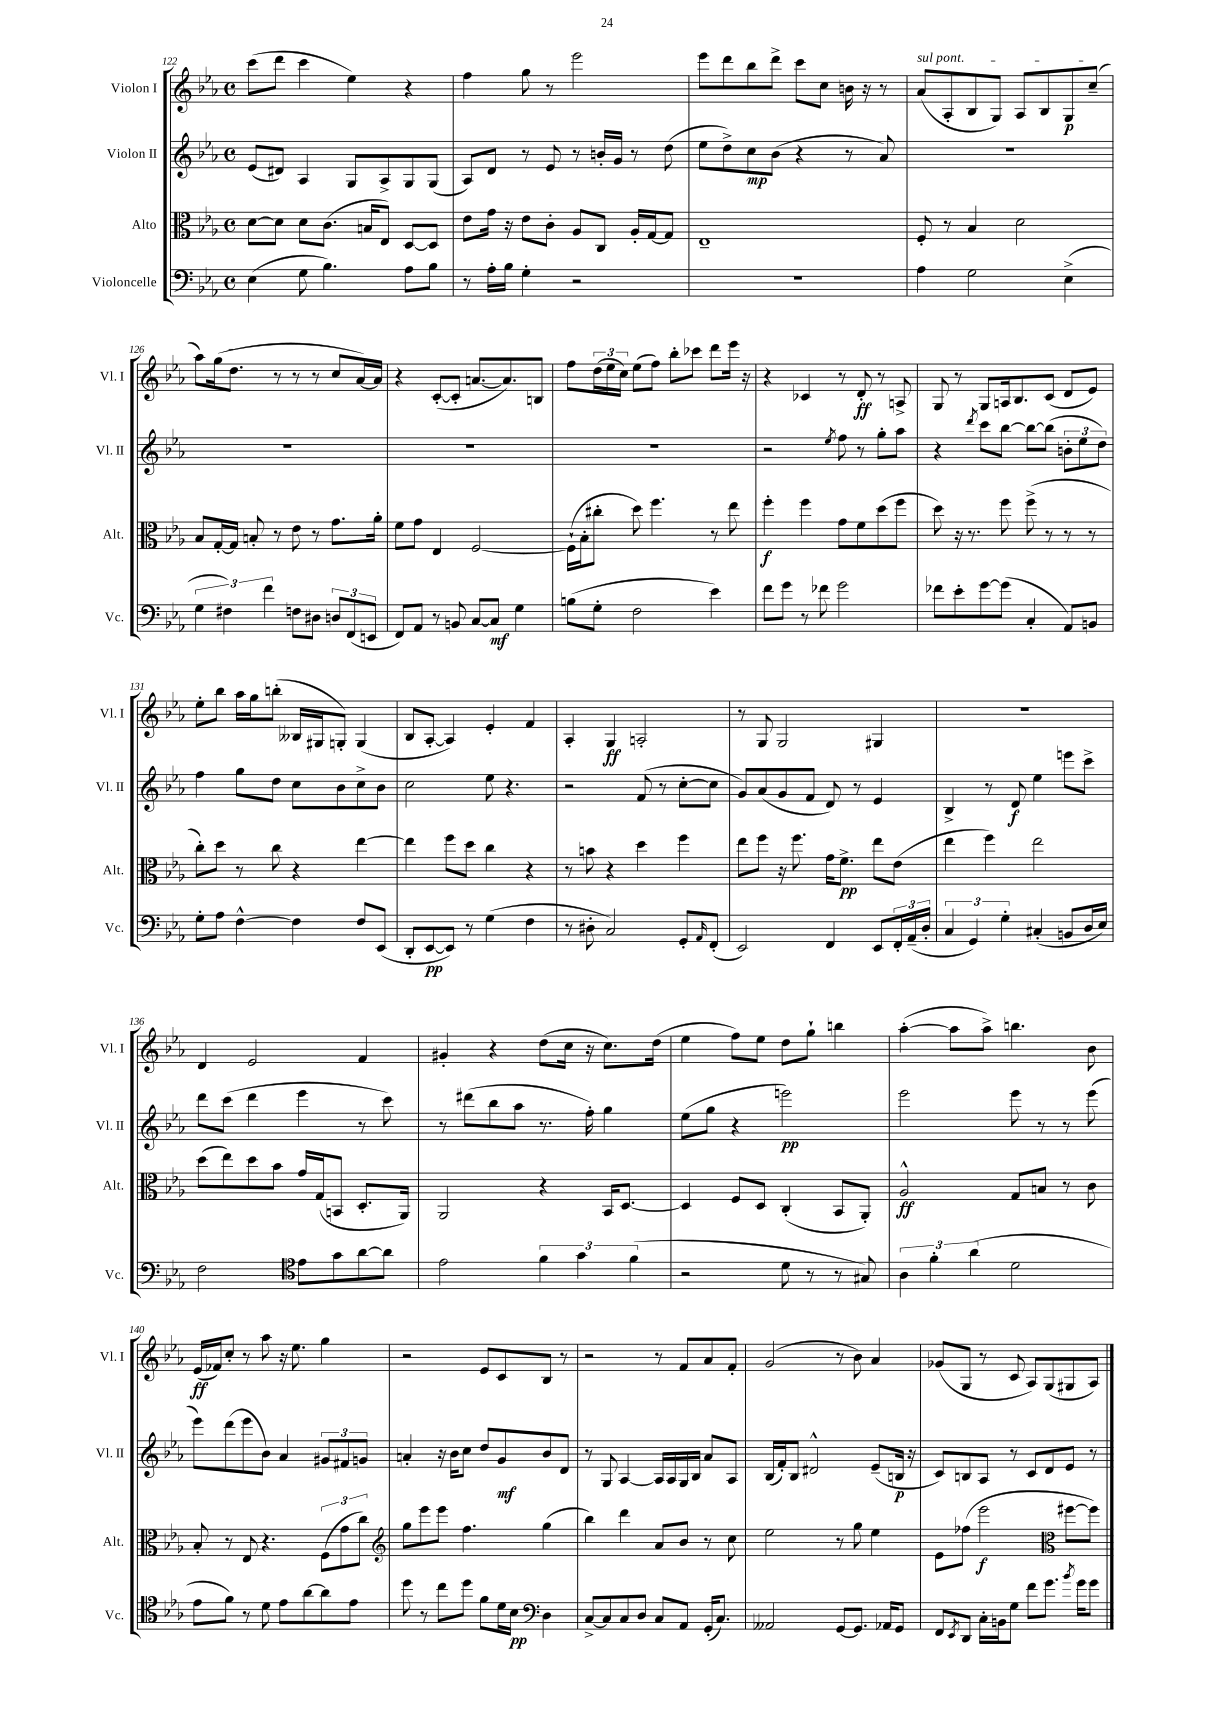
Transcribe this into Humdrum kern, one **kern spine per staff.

**kern	**kern	**kern	**kern
*staff4	*staff3	*staff2	*staff1
*clefF4	*clefC3	*clefG2	*clefG2
*k[b-e-a-]	*k[b-e-a-]	*k[b-e-a-]	*k[b-e-a-]
*M4/4	*M4/4	*M4/4	*M4/4
*met(c)	*met(c)	*met(c)	*met(c)
(4E-	[8d	(8e-	(8ccc
.	8d]	8d#)	8ddd
8G	8d	4A-	4ccc
4.B-)	(8.c	.	.
.	.	8G	4ee-)
.	16B	.	.
.	8E-)	8A-^	.
8A-	[8D	8G	4r
8B-	8D]	(8G	.
=	=	=	=
8r	8e-	8A-)	4ff
16A-'	16g	8d	.
16B-	16r	.	.
4G'	8e-	8r	8gg
.	8c'	8e-	8r
2r	8A-	8r	2eee-
.	8C	16b'	.
.	.	16g	.
.	16A-'	8r	.
.	[16G	.	.
.	8G]	(8dd	.
=	=	=	=
1r	1E-~	8ee-	8eee-
.	.	8dd^)	8ddd
.	.	8cc	8bb-
.	.	(8b-	8ddd^
.	.	4r	8ccc
.	.	.	8cc
.	.	8r	16b
.	.	.	16r
.	.	8a-)	8r
=	=	=	=
4A-	8F'	1r	(8a-
.	8r	.	8A-'
2G	4B-	.	8B-
.	.	.	8G)
.	2d	.	8A-
.	.	.	8B-
(4E-^	.	.	8G
.	.	.	(8cc~
=	=	=	=
6G	8B-	1r	8aa-)
.	[16G'	.	(16gg
6F#)	.	.	.
.	16G]	.	8.dd
.	8B'	.	.
6f	.	.	.
.	8r	.	8r
8F	8e-	.	8r
8D#	8r	.	8r
12D	8.g	.	8cc
(12FF	.	.	.
.	.	.	[16a-)
12EE	.	.	.
.	16a-'	.	16a-]
=	=	=	=
8FF)	8f	1r	4r
8AA-	8g	.	.
8r	4E-	.	([8c'
8BB	.	.	8c']
[8C	[2F	.	[8.a
8C]	.	.	.
.	.	.	8.a])
4G	.	.	.
.	.	.	8B
=	=	=	=
(8B	(16F`]	1r	8ff
.	16B-'	.	.
8G'	8cc#'	.	(24dd
.	.	.	24ee-
.	.	.	24cc)
2F	8dd)	.	(8ee-
.	4.ff	.	8ff)
.	.	.	8bb-'
.	.	.	8ccc-
4e-)	8r	.	8ddd
.	8ee-	.	16eee-
.	.	.	16r
=	=	=	=
8f	4ff'	2r	4r
8g	.	.	.
8r	4ff	.	4c-
8f-	.	.	.
.	.	8qee-	.
2g	8g	8ff	8r
.	8f	8r	8d'
.	(8dd	8gg'	8r
.	8ff	8aa-	8A^
=	=	=	=
8f-	8dd)	4r	8G
8e-'	16r	.	8r
.	8.r	.	.
.	.	8qddd	.
[8g	.	8ccc	8G
(8g]	8ff	[8bb-	16A
.	.	.	8.B-
4C'	(8ff^	8bb-_	.
.	8r	(8bb-]	(8c
8AA-)	8r	12b'	8d
.	.	12ee-	.
8BB	8r	.	8e-)
.	.	12dd)	.
=	=	=	=
8G'	8cc')	4ff	8ee-'
8A-	8dd	.	8bb-
[4F^^	8r	8gg	16aa-
.	.	.	16gg
.	8cc	8dd	(8bb'
4F]	4r	8cc	16B--
.	.	.	16G#
.	.	8b-	8G')
8F	[4ee-	8cc^	(4G
(8EE-	.	8b-	.
=	=	=	=
8DD'	4ee-]	2cc	8B-
[8EE-	.	.	[8A-'
8EE-])	8ff	.	4A-])
8r	8dd	.	.
(4G	4cc	8ee-	4e-'
.	.	4.r	.
4F	4r	.	4f
=	=	=	=
8r	8r	2r	4A-'
8D#'	8b	.	.
2C)	4r	.	4G
.	4dd	(8f	2A'
.	.	8r	.
8GG'	4ff	[8cc'	.
16qqAA-	.	.	.
(8FF'	.	8cc]	.
=	=	=	=
2EE-)	8ee-	8g)	8r
.	8ff	(8a-	8G
.	16r	8g	2G
.	8.ff	.	.
.	.	8f	.
4FF	16g	8d)	.
.	8.f^	.	.
.	.	8r	.
8EE-	8ee-	4e-	4G#
24FF'	(8e-	.	.
(24AA-~	.	.	.
24D'	.	.	.
=	=	=	=
6C	4ee-	4B-^	1r
6GG)	.	.	.
.	4ff)	8r	.
6G'	.	.	.
.	.	8d	.
(4C#'	2ee-	4ee-	.
8BB	.	8eee	.
16D	.	8ccc^	.
16E-)	.	.	.
=	=	=	=
2F	(8dd	8ddd	4d
.	8ee-)	(8ccc	.
.	8dd	4ddd	2e-
.	8b-	.	.
*clefC4	*	*	*
8e-	16g	4eee-	.
.	(16G	.	.
8g	8BB	.	.
[8a-	8.D'	8r	4f
8a-]	.	8ccc)	.
.	16AA-)	.	.
=	=	=	=
2e-	2AA-	8r	4g#'
.	.	(8ddd#	.
.	.	8bb-	4r
.	.	8aa-	.
6f	4r	8.r	(8dd
.	.	.	16cc
6g	.	.	.
.	.	16ff')	16r
.	16BB-	4gg	8.cc)
.	[8.D	.	.
(6f	.	.	.
.	.	.	(16dd
=	=	=	=
2r	4D]	(8ee-	4ee-
.	.	8gg	.
.	8F	4r	8ff)
.	8D	.	8ee-
8d	(4C'	2eee)	8dd
8r	.	.	8gg`
8r	8BB-	.	4bb
8G#)	8AA-')	.	.
=	=	=	=
6A-	2A-^^	2eee-	([4aa-'
6f'	.	.	.
.	.	.	8aa-]
(6a-	.	.	.
.	.	.	8aa-^)
2d	8G	8eee-	4.bb
.	8B	8r	.
.	8r	8r	.
.	8c	(8eee-	8b-
=	=	=	=
8e-	8B-'	8eee-)	(16e-
.	.	.	16f-)
8f)	8r	(8ddd	8cc'
8r	8E-	8eee-	8r
8d	4.r	8b-)	8aa-
8e-	.	4a-	16r
.	.	.	8.ee-
[8a-	.	.	.
8a-]	(12F	12g#	4gg
.	12g	12f#	.
8e-	.	.	.
.	12cc)	12g	.
=	=	=	=
*	*clefG2	*	*
8dd	8gg	4a'	2r
8r	8eee-	.	.
8cc	8eee-	16r	.
.	.	16b-	.
8dd	4.ff	8cc	.
8f	.	8dd	8e-
16d	.	8g	8c
16B-	.	.	.
*clefF4	*	*	*
4D	(4gg	8b-	8B-
.	.	8d	8r
=	=	=	=
[8C^	4bb-)	8r	2r
8C]	.	8G	.
8C	4ddd	[4A-	.
8D	.	.	.
8C	8a-	16A-]	8r
.	.	16A-	.
8AA-	8b-	16G	8f
.	.	16B-	.
(16GG'	8r	8a-	8a-
8.C)	.	.	.
.	8cc	8A-	8f'
=	=	=	=
2AA--	2ee-	(16B-	(2g
.	.	16f')	.
.	.	8B-	.
.	.	2d#^^	.
[8GG	8r	.	8r
8.GG]	8gg	.	8b-)
.	4ee-	(8e-~	4a-
16AA-	.	.	.
8GG	.	16B	.
.	.	16r	.
=	=	=	=
8FF	8e-	8c)	(8g-
8qEE-	.	.	.
8DD	(8ff-	8B	8G
16C'	2eee-	8A-	8r
16BB	.	.	.
8G	.	8r	8c
8f	.	8c	8A-)
8.g	.	8d	(8G
*	*clefC3	*	*
.	[8ff#	8e-	8G#
8qb-	.	.	.
16g	.	.	.
8g	8ff#])	8r	8A-)
==	==	==	==
*-	*-	*-	*-
